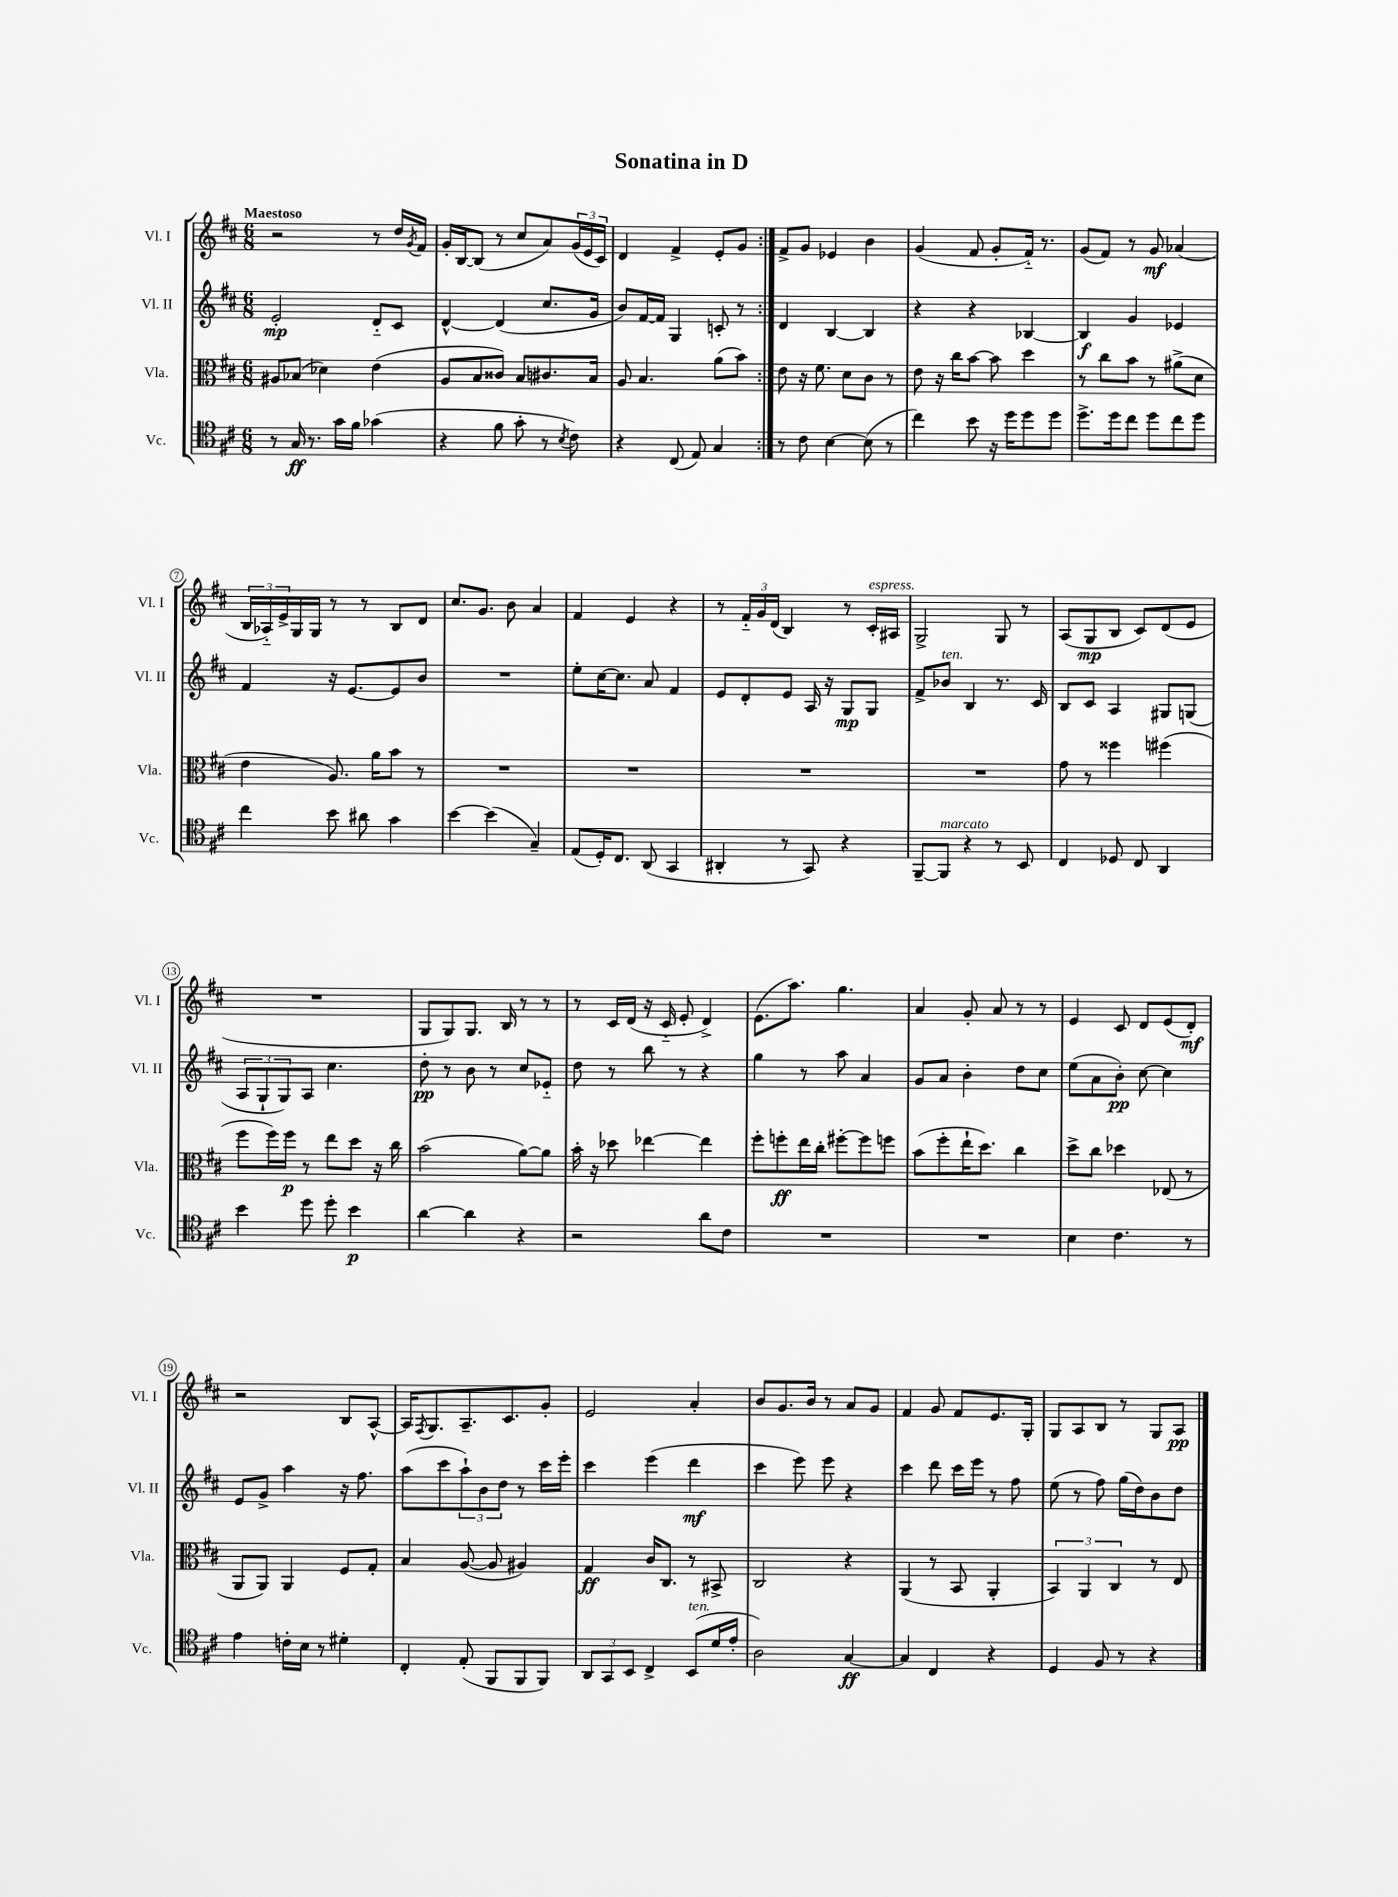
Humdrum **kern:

**kern	**dynam	**kern	**dynam	**kern	**dynam	**kern	**dynam
*part4	*part4	*part3	*part3	*part2	*part2	*part1	*part1
*staff4	*staff4	*staff3	*staff3	*staff2	*staff2	*staff1	*staff1
*I"Vc.	*	*I"Vla.	*	*I"Vl. II	*	*I"Vl. I	*
*I'Vc.	*	*I'Vla.	*	*I'Vl. II	*	*I'Vl. I	*
*clefC4	*	*clefC3	*	*clefG2	*	*clefG2	*
*k[f#c#]	*	*k[f#c#]	*	*k[f#c#]	*	*k[f#c#]	*
*M6/8	*	*M6/8	*	*M6/8	*	*M6/8	*
=1	=1	=1	=1	=1	=1	=1	=1
!	!	!	!	!	!	!LO:TX:a:B:t=Maestoso	!
8r	.	8A#X/L	.	2e'/	mp	2r	.
16G/	ff	(8B-X/J	.	.	.	.	.
8.r	.	.	.	.	.	.	.
.	.	4d-X\)	.	.	.	.	.
16g\LL	.	.	.	.	.	.	.
16f#\JJ	.	.	.	.	.	.	.
(4g-X\	.	(4e\	.	8d/L	.	8r	.
.	.	.	.	8c#/J	.	16dd/LL	.
.	.	.	.	.	.	8qg/	.
.	.	.	.	.	.	16f#/JJ	.
=2	=2	=2	=2	=2	=2	=2	=2
4r	.	8A/L	.	[4d^^/	.	16g'/LL	.
.	.	.	.	.	.	[16B/J	.
.	.	8B/	.	.	.	(8B/J]	.
8f#\	.	8c##X/J)	.	(4d/]	.	8r	.
8g'\	.	8B/L	.	.	.	8cc#/L	.
8r	.	8.c#X/	.	8.cc#/L	.	8a/)	.
8qB/	.	.	.	.	.	.	.
8c#\)	.	.	.	.	.	(24g/L	.
.	.	.	.	.	.	24e/	.
.	.	16B/Jk	.	16g/Jk	.	.	.
.	.	.	.	.	.	24c#/JJ)	.
=3	=3	=3	=3	=3	=3	=3	=3
4r	.	8A/	.	8b/L)	.	4d/	.
.	.	4.B/	.	[16f#/L	.	.	.
.	.	.	.	16f#/JJ]	.	.	.
(8C#/	.	.	.	4G/	.	4f#^/	.
8E/)	.	.	.	.	.	.	.
4G/	.	(8a\L	.	8cn'/	.	8e'/L	.
.	.	8b\J)	.	8r	.	8g/J	.
=4:|!	=4:|!	=4:|!	=4:|!	=4:|!	=4:|!	=4:|!	=4:|!
8r	.	8e\	.	4d/	.	8f#^/L	.
8c#\	.	16r	.	.	.	8g/J	.
.	.	8.f#\	.	.	.	.	.
[4B\	.	.	.	[4B/	.	4e-X/	.
.	.	8d\L	.	.	.	.	.
(8B\]	.	8c#\J	.	4B/]	.	4b\	.
8r	.	8r	.	.	.	.	.
=5	=5	=5	=5	=5	=5	=5	=5
4cc#\)	.	8e\	.	4r	.	(4g/	.
.	.	16r	.	.	.	.	.
.	.	16cc#\KL	.	.	.	.	.
8b\	.	[8b\J	.	4r	.	8f#/	.
16r	.	8b\]	.	.	.	8g'/L	.
16dd\KL	.	.	.	.	.	.	.
8dd\	.	4dd\	.	[4B-X/	.	16f#/Jk)	.
.	.	.	.	.	.	8.r	.
8dd\J	.	.	.	.	.	.	.
=6	=6	=6	=6	=6	=6	=6	=6
8.dd^\L	.	8r	.	4B-/]	f	(8g/L	.
.	.	8cc#\L	.	.	.	8f#/J)	.
16dd\k	.	.	.	.	.	.	.
8cc#\J	.	8b\J	.	4g/	.	8r	.
8dd\L	.	8r	.	.	.	8g/	mf
8cc#\	.	(8a#X^\L	.	4e-X/	.	(4a-X/	.
8dd\J	.	8d\J	.	.	.	.	.
!!LO:LB:g=z
=7	=7	=7	=7	=7	=7	=7	=7
4cc#\	.	4e\	.	4f#/	.	24B/LL	.
.	.	.	.	.	.	24A-X/)	.
.	.	.	.	.	.	24e^/	.
.	.	.	.	.	.	16G/	.
.	.	.	.	.	.	16G/JJ	.
8b\	.	8.A/)	.	16r	.	8r	.
.	.	.	.	[8.e/L	.	.	.
8a#X\	.	.	.	.	.	8r	.
.	.	16a\KL	.	.	.	.	.
4g\	.	8b\J	.	8e/]	.	8B/L	.
.	.	8r	.	8b/J	.	8d/J	.
=8	=8	=8	=8	=8	=8	=8	=8
[4b\	.	2.r	.	2.r	.	8.cc#/L	.
.	.	.	.	.	.	8.g/J	.
(4b\]	.	.	.	.	.	.	.
.	.	.	.	.	.	8b\	.
4G~/)	.	.	.	.	.	4a/	.
=9	=9	=9	=9	=9	=9	=9	=9
(8E/L	.	2.r	.	8ee'\L	.	4f#/	.
16D'/K)	.	.	.	[16cc#\K	.	.	.
8.C#/J	.	.	.	8.cc#\J]	.	.	.
.	.	.	.	.	.	4e/	.
(8AA/	.	.	.	8a/	.	.	.
4GG/	.	.	.	4f#/	.	4r	.
=10	=10	=10	=10	=10	=10	=10	=10
4AA#X'/	.	2.r	.	8e/L	.	8r	.
.	.	.	.	8d'/	.	24f#/LL	.
.	.	.	.	.	.	24g/	.
.	.	.	.	.	.	(24d/JJ	.
8r	.	.	.	8e/J	.	4B/)	.
8GG/)	.	.	.	16A/	.	.	.
.	.	.	.	16r	.	.	.
4r	.	.	.	8G/L	mp	8r	.
!	!	!	!	!	!	!LO:TX:a:i:t=espress.	!
.	.	.	.	8G/J	.	16c#'/LL	.
.	.	.	.	.	.	16A#X/JJ	.
=11	=11	=11	=11	=11	=11	=11	=11
[8FF#~/L	.	2.r	.	8f#^/L	.	2G^/	.
!	!	!	!	!LO:TX:a:i:t=ten.	!	!	!
!LO:TX:a:i:t=marcato	!	!	!	!	!	!	!
8FF#/J]	.	.	.	8b-X/J	.	.	.
4r	.	.	.	4B/	.	.	.
8r	.	.	.	8.r	.	8G/	.
8BB/	.	.	.	.	.	8r	.
.	.	.	.	16c#/	.	.	.
=12	=12	=12	=12	=12	=12	=12	=12
4C#/	.	8g\	.	8B/L	.	(8A/L	.
.	.	8r	.	8c#/J	.	8G/	mp
8D-X/	.	4ff##X\	.	4A/	.	8B/J	.
8C#/	.	.	.	.	.	8c#/L)	.
4AA/	.	(4ff#X\	.	8G#X/L	.	(8d/	.
.	.	.	.	(8Gn/J	.	8e/J	.
!!LO:LB:g=z
=13	=13	=13	=13	=13	=13	=13	=13
4b\	.	8ff#\L	.	12A/L	.	2.r	.
.	.	.	.	12G`/	.	.	.
.	.	16ff#\L)	.	.	.	.	.
.	.	.	.	12G/)	.	.	.
.	.	16ff#\JJ	p	.	.	.	.
8dd\	.	8r	.	8A/J	.	.	.
8dd'\	.	8ee\L	.	4.cc#\	.	.	.
4b\	p	8dd\J	.	.	.	.	.
.	.	16r	.	.	.	.	.
.	.	16cc#\	.	.	.	.	.
=14	=14	=14	=14	=14	=14	=14	=14
[4a\	.	(2b\	.	8dd'\	pp	8G/L	.
.	.	.	.	8r	.	8G/)	.
4a\]	.	.	.	8b\	.	8.G/J	.
.	.	.	.	8r	.	.	.
.	.	.	.	.	.	16B/	.
4r	.	[8a\L)	.	8cc#/L	.	8r	.
.	.	8a\J]	.	8e-X/J	.	8r	.
=15	=15	=15	=15	=15	=15	=15	=15
2r	.	16b'\	.	8dd\	.	8r	.
.	.	16r	.	.	.	.	.
.	.	8dd-X\	.	8r	.	16c#/LL	.
.	.	.	.	.	.	(16d/JJ	.
.	.	[4ee-X\	.	8bb\	.	16r	.
.	.	.	.	.	.	16c#/	.
.	.	.	.	8r	.	8e'/	.
8a\L	.	4ee-\]	.	4r	.	4d^/)	.
8c#\J	.	.	.	.	.	.	.
=16	=16	=16	=16	=16	=16	=16	=16
2.r	.	8ff#'\L	.	4gg\	.	(8.e\L	.
.	.	8ffn'\	ff	.	.	.	.
.	.	.	.	.	.	8.aa\J)	.
.	.	16ee\L	.	8r	.	.	.
.	.	16cc#'\JJ	.	.	.	.	.
.	.	[8ff#X'\L	.	8aa\	.	4.gg\	.
.	.	8ff#\]	.	4a/	.	.	.
.	.	8ffn\J	.	.	.	.	.
=17	=17	=17	=17	=17	=17	=17	=17
2.r	.	(8b\L	.	8g/L	.	4a/	.
.	.	8ff#'\	.	8a/J	.	.	.
.	.	16ee`\K	.	4b'\	.	8g'/	.
.	.	8.dd\J)	.	.	.	.	.
.	.	.	.	.	.	8a/	.
.	.	4cc#\	.	8dd\L	.	8r	.
.	.	.	.	8cc#\J	.	8r	.
=18	=18	=18	=18	=18	=18	=18	=18
4B\	.	8dd^\L	.	(8ee\L	.	4e/	.
.	.	8cc#\J	.	8a\	.	.	.
4.c#\	.	4dd-X\	.	8b'\J)	pp	8c#/	.
.	.	.	.	[8cc#\	.	8d/L	.
.	.	(8E-X/	.	4cc#\]	.	(8e/	.
8r	.	8r	.	.	.	8d'/J)	mf
!!LO:LB:g=z
=19	=19	=19	=19	=19	=19	=19	=19
4e\	.	8AA/L	.	8e/L	.	2r	.
.	.	8AA/J)	.	8g^/J	.	.	.
16cn'\LL	.	4AA/	.	4aa\	.	.	.
16B\JJ	.	.	.	.	.	.	.
8r	.	.	.	.	.	.	.
4d#X'\	.	8F#/L	.	16r	.	8B/L	.
.	.	.	.	8.ff#\	.	.	.
.	.	8G'/J	.	.	.	[8A^^/J	.
=20	=20	=20	=20	=20	=20	=20	=20
4C#'/	.	4B/	.	(8aa\L	.	16A/KL]	.
.	.	.	.	.	.	8qF#/	.
.	.	.	.	.	.	8.G/	.
.	.	.	.	8ccc#\	.	.	.
(8E'/	.	([8A/	.	12aa`\)	.	8.A~/	.
.	.	.	.	12b\	.	.	.
8FF#/L	.	8A/]	.	.	.	.	.
.	.	.	.	12dd\J	.	.	.
.	.	.	.	.	.	8.c#/	.
8FF#/	.	4A#X/)	.	8r	.	.	.
8FF#/J)	.	.	.	16ccc#\LL	.	8g'/J	.
.	.	.	.	16eee'\JJ	.	.	.
=21	=21	=21	=21	=21	=21	=21	=21
12AA/L	.	4G/	ff	4ccc#\	.	2e/	.
12GG/	.	.	.	.	.	.	.
12BB/J	.	.	.	.	.	.	.
4C#^/	.	16c#/KL	.	(4eee\	.	.	.
.	.	8.C#/J	.	.	.	.	.
!LO:TX:a:i:t=ten.	!	!	!	!	!	!	!
(8BB/L	.	8r	.	4ddd\	mf	4a'/	.
16d/L	.	8BB#X^/	.	.	.	.	.
16e'/JJ	.	.	.	.	.	.	.
=22	=22	=22	=22	=22	=22	=22	=22
2A\)	.	2C#/	.	4ccc#\	.	8b/L	.
.	.	.	.	.	.	8.g/	.
.	.	.	.	8eee\)	.	.	.
.	.	.	.	.	.	16b/Jk	.
.	.	.	.	8eee\	.	8r	.
[4G/	ff	4r	.	4r	.	8a/L	.
.	.	.	.	.	.	8g/J	.
=23	=23	=23	=23	=23	=23	=23	=23
4G/]	.	(4AA/	.	4ccc#\	.	4f#/	.
4C#/	.	8r	.	8ddd\	.	8g/	.
.	.	8BB/	.	16ccc#\LL	.	8f#/L	.
.	.	.	.	16eee\JJ	.	.	.
4r	.	4AA'/	.	8r	.	8.e/	.
.	.	.	.	8ff#\	.	.	.
.	.	.	.	.	.	16G'/Jk	.
=24	=24	=24	=24	=24	=24	=24	=24
4D/	.	6BB/)	.	(8ee\	.	8G/L	.
.	.	.	.	8r	.	8A/	.
.	.	6AA/	.	.	.	.	.
8F#/	.	.	.	8ff#\)	.	8B/J	.
.	.	6C#/	.	.	.	.	.
8r	.	.	.	(16gg\LL	.	8r	.
.	.	.	.	16dd\J)	.	.	.
4r	.	8r	.	8b\	.	8G/L	.
.	.	8E/	.	8dd\J	.	8A/J	pp
==	==	==	==	==	==	==	==
*-	*-	*-	*-	*-	*-	*-	*-
